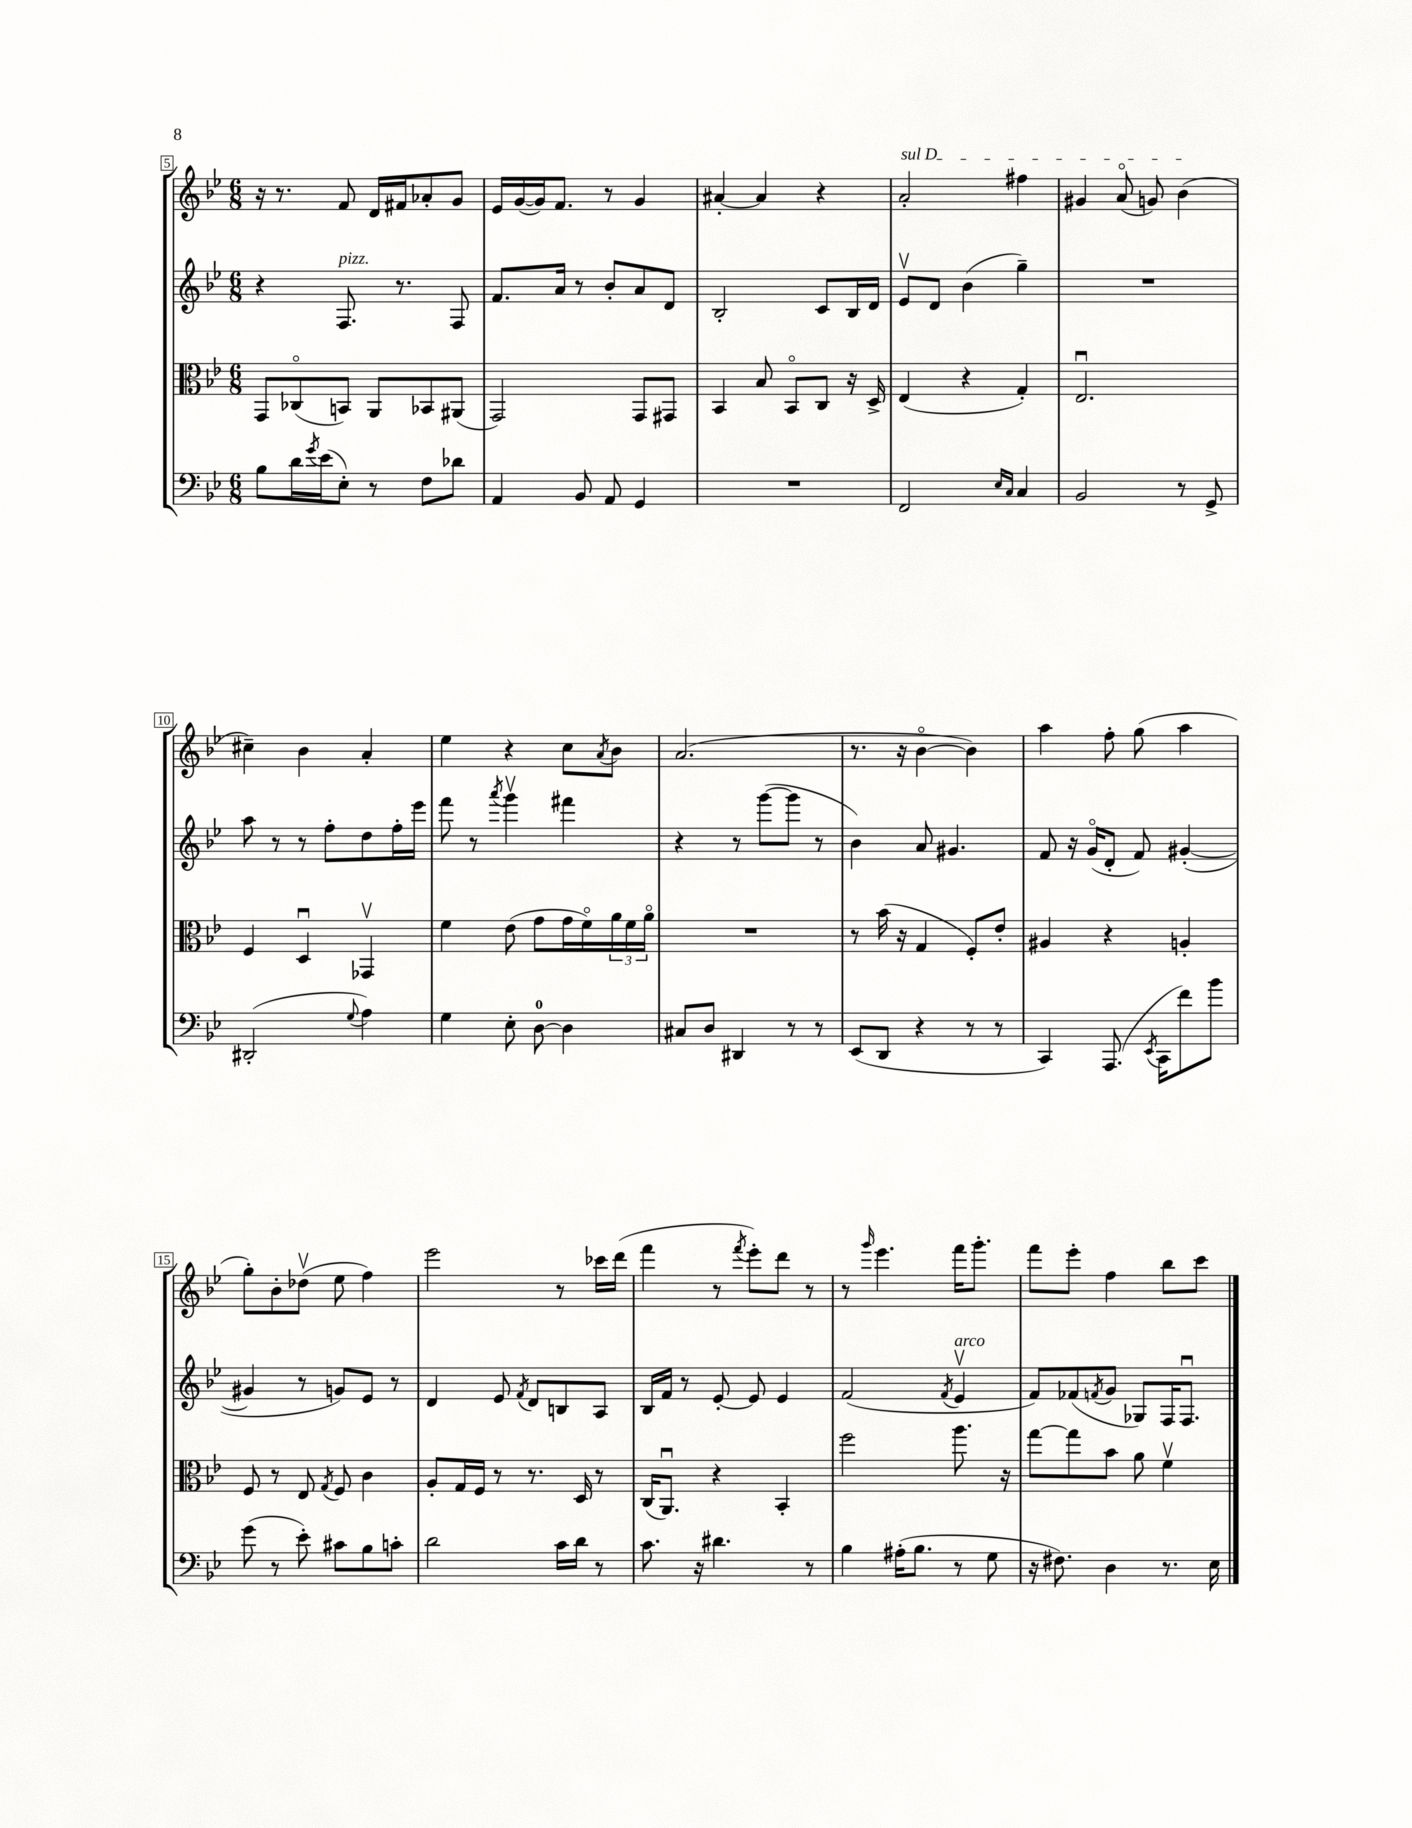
<<
\new StaffGroup <<
\new Staff = "s0" {
    \clef treble \key bes \major \numericTimeSignature \time 6/8
    r16 r8. f'8 d'16 fis'16 aes'8-. g'8 |
    ees'16 g'16~( g'16) f'8. r8 g'4 |
    ais'4~-. ais'4 r4 |
    \once \override TextSpanner.bound-details.left.text = \markup { \italic "sul D" } a'2-.\startTextSpan fis''4 |
    gis'4 a'8\flageolet( g'8) bes'4\stopTextSpan( |
    cis''4--) bes'4 a'4-. |
    ees''4 r4 c''8 \acciaccatura { a'8 } bes'8 |
    a'2.( |
    r8. r16 bes'4~\flageolet bes'4) |
    a''4 f''8-. g''8( a''4 |
    g''8-.) bes'8-. des''8\upbow( ees''8 f''4) |
    ees'''2 r8 ces'''16 d'''16( |
    f'''4 r8 \acciaccatura { f'''8 } ees'''8-.) d'''8 r8 |
    r8 \grace { g'''16 } ees'''4. f'''16 g'''8.-. |
    f'''8 ees'''8-. f''4 bes''8 c'''8 \bar "|." |
}
\new Staff = "s1" {
    \clef treble \key bes \major \numericTimeSignature \time 6/8
    r4 f8.^\markup { \italic "pizz." } r8. f8 |
    f'8. a'16 r8 bes'8-. a'8 d'8 |
    bes2-. c'8 bes16 d'16 |
    ees'8\upbow d'8 bes'4( g''4--) |
    R2. |
    a''8 r8 r8 f''8-. d''8 f''16-. ees'''16 |
    f'''8 r8 \acciaccatura { a'''8 } g'''4\upbow fis'''4 |
    r4 r8 g'''8~( g'''8 r8 |
    bes'4) a'8 gis'4. |
    f'8 r16 g'16\flageolet( d'8-. f'8) gis'4~-.( |
    gis'4 r8 g'8) ees'8 r8 |
    d'4 ees'8 \acciaccatura { f'8 } d'8 b8 a8 |
    bes16 f'16 r8 ees'8~-. ees'8 ees'4 |
    f'2( \acciaccatura { f'8 } ees'4\upbow^\markup { \italic "arco" } |
    f'8) fes'8( \acciaccatura { f'8 } g'8 ges8) f16 f8.\downbow \bar "|." |
}
\new Staff = "s2" {
    \clef alto \key bes \major \numericTimeSignature \time 6/8
    g,8 ces8\flageolet( b,8) a,8 bes,8 ais,8( |
    g,2) g,8 gis,8 |
    bes,4 bes8 bes,8\flageolet c8 r16 d16-> |
    ees4( r4 g4-.) |
    ees2.\downbow |
    f4 d4\downbow ges,4\upbow |
    f'4 ees'8( g'8 g'16 f'16\flageolet) \tuplet 3/2 { a'16 f'16 a'16\flageolet } |
    R2. |
    r8 bes'16( r16 g4 f8-.) ees'8-. |
    ais4 r4 a4-. |
    f8 r8 ees8 \acciaccatura { g8 } f8 c'4 |
    a8-. g16 f16 r8 r8. d16 r8 |
    c16( a,8.\downbow) r4 bes,4-. |
    f''2 a''8. r16 |
    g''8~ g''8 bes'8 a'8 f'4\upbow \bar "|." |
}
\new Staff = "s3" {
    \clef bass \key bes \major \numericTimeSignature \time 6/8
    bes8 d'16 \acciaccatura { g'8 } ees'16( ees8-.) r8 f8 des'8 |
    a,4 bes,8 a,8 g,4 |
    R2. |
    f,2 \grace { ees16 c16 } c4 |
    bes,2 r8 g,8-> |
    dis,2-.( \appoggiatura { g8 } a4) |
    g4 ees8-. d8-0~ d4 |
    cis8 d8 dis,4 r8 r8 |
    ees,8( d,8 r4 r8 r8 |
    c,4) a,,8.( \acciaccatura { ees,8 } c,16 f'8) bes'8 |
    g'8( r8 ees'8-.) cis'8 bes8 c'8-. |
    d'2 c'16 d'16 r8 |
    c'8. r16 dis'4. r8 |
    bes4 ais16-.( bes8. r8 g8 |
    r16 fis8.) d4 r8. ees16 \bar "|." |
}
>>
>>
\layout { \context { \Score currentBarNumber = #5 \override BarNumber.stencil = #(make-stencil-boxer 0.1 0.3 ly:text-interface::print) } }
